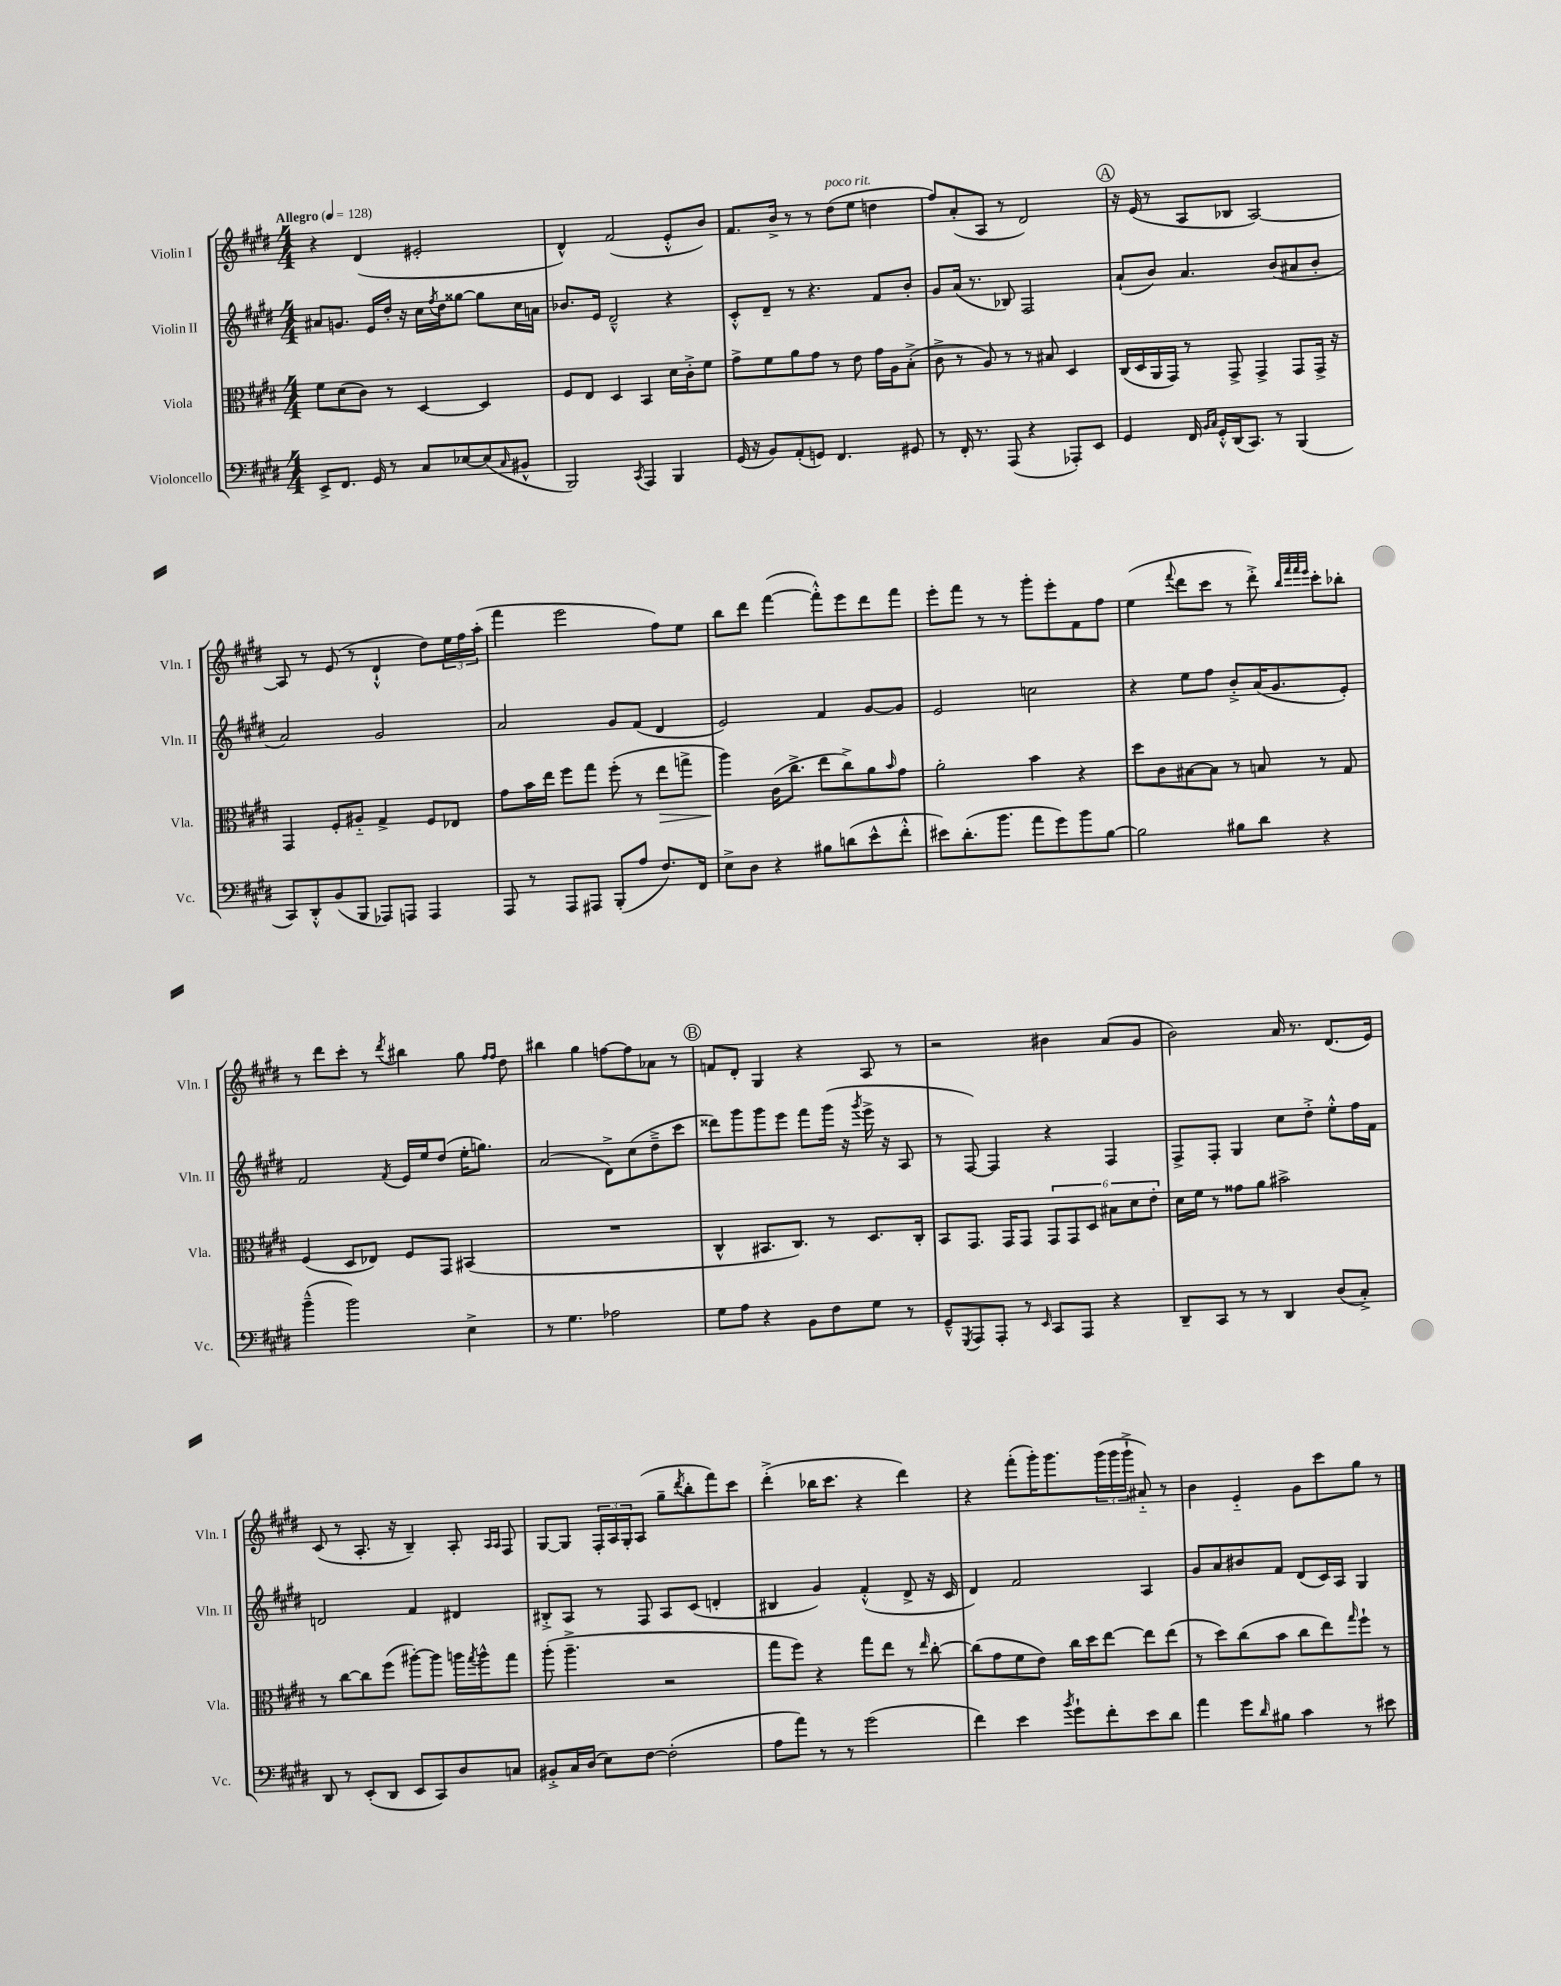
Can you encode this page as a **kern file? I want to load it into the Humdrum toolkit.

**kern	**kern	**dynam	**kern	**kern
*part4	*part3	*part3	*part2	*part1
*staff4	*staff3	*staff3	*staff2	*staff1
*I"Violoncello	*I"Viola	*	*I"Violin II	*I"Violin I
*I'Vc.	*I'Vla.	*	*I'Vln. II	*I'Vln. I
*clefF4	*clefC3	*	*clefG2	*clefG2
*k[f#c#g#d#]	*k[f#c#g#d#]	*	*k[f#c#g#d#]	*k[f#c#g#d#]
*M4/4	*M4/4	*	*M4/4	*M4/4
*MM128	*MM128	*	*MM128	*MM128
=1	=1	=1	=1	=1
!	!	!	!	!LO:TX:a:B:t=Allegro
8EE^/L	8f#\L	.	8a#X/L	4r
8.FF#/J	(8d#\	.	8.gn/J	.
.	8c#\J)	.	.	(4d#/
16GG#/	.	.	16e/LL	.
8r	8r	.	16dd#'/JJ	.
.	.	.	16r	.
8C#/L	[4D#/	.	16cc#\LL	2e#X'/
.	.	.	8qff#/	.
.	.	.	16dd#\J	.
[8E-X/	.	.	[8gg##X\J	.
(8E-/]	4D#/]	.	8gg##\L]	.
16qqC#/	.	.	.	.
8BB#X^^/J	.	.	16cc#\L	.
.	.	.	16an\JJ	.
=2	=2	=2	=2	=2
2BBB/)	8F#/L	.	8.b-X/L	4d#^^/)
.	8E/J	.	.	.
.	.	.	16e/Jk	.
.	4D#/	.	2d#~^^/	(2f#/
8qCC#/	.	.	.	.
4AAA/	4BB/	.	.	.
4BBB/	16d#\LL	.	4r	8e'^^/L
.	16c#'^\J	.	.	.
.	8f#\J	.	.	8b/J)
=3	=3	=3	=3	=3
(16GG#/	8g#^\L	.	8c#'^^/L	8.f#/L
16r	.	.	.	.
8BB/L)	8f#\	.	8d#~/J	.
.	.	.	.	16b^/Jk
(8AA'/	8a\	.	8r	8r
8GGn/J)	8g#\J	.	4.r	8r
!	!	!	!	!LO:TX:a:i:t=poco rit.
4.FF#/	8r	.	.	(8dd#\L
.	8e\	.	.	8ee\J
.	16g#\LL	.	8f#/L	4ddn\
.	16A\J	.	.	.
8GG#X/	(8B'^\J	.	8b'/J	.
=4	=4	=4	=4	=4
8r	8c#^\	.	8g#/L	8ff#/L)
16FF#'/	8r	.	(16a/Jk	(8a'/
8.r	.	.	8.r	.
.	8A/)	.	.	8A/J
(8AAA/	8r	.	8B-X/)	8r
4r	8r	.	2F#/	2d#/)
.	8B#X/	.	.	.
8AAA-X'/L)	4D#/	.	.	.
8EE/J	.	.	.	.
!!LO:REH:place=s1:t=A
=5	=5	=5	=5	=5
4GG#/	(16C#/LL	.	(8a`/L	16r
.	16D#/	.	.	(16e/
.	16AA/	.	8b/J)	8r
.	16GG#/JJ)	.	.	.
16FF#/	8r	.	4.a/	8A/L
16qqBB/LL	.	.	.	.
16qqC#/JJ	.	.	.	.
16GG#'^^/LL	.	.	.	.
(16DD#/J	8GG#^/	.	.	8B-X/J
8.CC#/J)	.	.	.	.
.	4GG#^/	.	.	[2A/)
8r	.	.	(8b/L	.
(4BBB/	8GG#/L	.	8a#X/	.
.	16GG#^/Jk	.	8b'/J	.
.	16r	.	.	.
!!LO:LB:g=z
=6	=6	=6	=6	=6
8CC#/L)	4GG#/	.	2a/)	8A/]
8DD#'^^/	.	.	.	8r
(8BB/	8F#'/L	.	.	(8e/
8BBB/J	8A#X/J	.	.	8r
8AAA-X/L)	4G#^/	.	2g#/	4d#`^^/
8AAAn/J	.	.	.	.
4AAA/	8F#/L	.	.	8dd#\L)
.	8E-X/J	.	.	24ee\L
.	.	.	.	24ff#\
.	.	.	.	(24aa'\JJ
=7	=7	=7	=7	=7
8AAA/	8g#\L	.	2a/	4fff#\
8r	16b\L	.	.	.
.	16ee\JJ	.	.	.
8AAA/L	8ff#\L	.	.	2eee\
8AAA#X/J	8gg#\J	.	.	.
(8BBB'/L	(8ff#'\	.	8g#/L	.
8A/J	8r	.	(8f#/J	.
!	!	!LO:HP:b	!	!
8.F#/L)	8ee\L	>	4d#/	8ff#\L)
.	8ggn^\J	.	.	8ee\J
16FF#/Jk	.	.	.	.
=8	=8	=8	=8	=8
8E^\L	4aa\)	.	2e/)	8bb\L
8D#\J	.	.	.	8ddd#\J
4r	(16c#\KL	]	.	([4fff#\
.	8.cc#^\J	.	.	.
8B#X\L	8ee\L	.	4f#/	8fff#'^^\L])
(8dn\	8cc#^\)	.	.	8eee\
8e^^\	8a\	.	[8g#/L	8ddd#\
.	16qqb/	.	.	.
8f#'^^\J	8g#\J	.	8g#/J]	8fff#\J
=9	=9	=9	=9	=9
8e#X\L)	2a'\	.	2e/	8eee'\L
(8.d#'\	.	.	.	8fff#\J
.	.	.	.	8r
8.b\J	.	.	.	.
.	.	.	.	8r
8a\L	4b\	.	2ccn\	8ggg#'\L
8g#\)	.	.	.	8eee'\
8b\	4r	.	.	8f#\
[8B\J	.	.	.	8ff#\J
=10	=10	=10	=10	=10
2B\]	8dd#\L	.	4r	(4ee\
.	8c#\	.	.	.
.	.	.	.	8qqfff#/
.	[8B#X\	.	8ee\L	8ddd#\L
.	8B#\J]	.	8ff#\J	8ccc#\J
8B#X\L	8r	.	8b'^/L	8r
8d#\J	8Bn/	.	(16a/K	8ddd#'^\)
.	.	.	8.g#/	.
.	.	.	.	32qqbb/LLL
.	.	.	.	32qqfff#/
.	.	.	.	32qqfff#/
.	.	.	.	32qqeee/JJJ
4r	8r	.	.	8ccc#'\L
.	8G#/	.	8e'/J)	8bb-X'\J
!!LO:LB:g=z
=11	=11	=11	=11	=11
(4b~^^\	(4F#/	.	2f#/	8r
.	.	.	.	8ddd#\L
2b\)	8D#/L	.	.	8ccc#'\J
.	8E-X/J)	.	.	8r
.	.	.	8qf#/	8qddd#/
.	8F#/L	.	16e/LL	4bb#X\
.	.	.	16ee/J	.
.	8GG#/J	.	(8dd#/J	.
4E^\	(4BB#X/	.	16ee'\KL	8gg#\
.	.	.	8.ggn\J)	.
.	.	.	.	16qqff#/LL
.	.	.	.	16qqff#/JJ
.	.	.	.	8dd#\
=12	=12	=12	=12	=12
8r	1r	.	(2a/	4bb#X\
4.G#\	.	.	.	.
.	.	.	.	4gg#\
2A-X\	.	.	8d#^\L)	[8ffn\L
.	.	.	(8cc#\	8ff\]
.	.	.	8dd#~^\	8a-X\J
.	.	.	8ccc#\J	8r
!!LO:REH:place=s1:t=B
=13	=13	=13	=13	=13
8G#\L	4C#^^/	.	8ddd##X\L)	8fn/L
8A\J	.	.	8ggg#\	8d#'/J
4r	8.BB#X/L	.	8ggg#\	4G#/
.	.	.	8eee\J	.
.	8.C#/J)	.	.	.
8BB\L	.	.	8fff#\L	4r
8F#\	8r	.	(16ggg#\Jk	.
.	.	.	16r	.
.	.	.	8qggg#/	.
8G#\J	8.D#/L	.	16eee^\	8A/
.	.	.	16r	.
8r	.	.	8A/	8r
.	16C#'/Jk	.	.	.
=14	=14	=14	=14	=14
8GG#~^^/L	8BB/L	.	8r	2r
8qGGG#/	.	.	.	.
8AAA/	8.GG#/J	.	[8F#/)	.
8AAA'/J	.	.	4F#/]	.
.	16GG#/KL	.	.	.
8r	8GG#/J	.	.	.
16qqEE/	.	.	.	.
8CC#/L	12GG#/L	.	4r	4b#X\
.	12GG#/	.	.	.
8AAA/J	.	.	.	.
.	12D#/J	.	.	.
4r	12B#X\L	.	4F#/	(8a/L
.	12d#\	.	.	.
.	.	.	.	8g#/J
.	12e'\J	.	.	.
=15	=15	=15	=15	=15
8DD#~/L	16d#\LL	.	8F#^/L	2b\)
.	16f#\JJ	.	.	.
8CC#/J	8r	.	8F#'/J	.
8r	8g##X\L	.	4G#/	.
8r	8a\J	.	.	.
4DD#/	2b#X^\	.	8cc#\L	16a/
.	.	.	.	8.r
.	.	.	8dd#'^\J	.
(8D#/L	.	.	8ee'^^\L	(8.d#/L
8C#'^/J)	.	.	16ff#\L	.
.	.	.	16f#\JJ	16e/Jk)
!!LO:LB:g=z
=16	=16	=16	=16	=16
8DD#/	8r	.	2dn/	(8c#/
8r	[8cc#\L	.	.	8r
(8EE'/L	8cc#\]	.	.	8.A'/
8DD#/J	(8ff#\J	.	.	.
.	.	.	.	16r
8EE/L	[8aa#X'\L)	.	4f#/	4B~/)
8CC#/)	8aa#\J]	.	.	.
8D#/	16aan\LL	.	4d#X/	8A'/
.	8qgg#/	.	.	.
.	16aa^^\J	.	.	.
.	.	.	.	16qqA/LL
.	.	.	.	16qqA/JJ
8Cn/J	8gg#\J	.	.	8F#/
=17	=17	=17	=17	=17
8BB#X'^/L	(8aa'\	.	8B#X'^/L	[8G#/L
16C#/L	4.aa~^\	.	8A/J	8G#/J]
(16D#/JJ	.	.	.	.
8E\L)	.	.	8r	24F#'/LL
.	.	.	.	24A/
.	.	.	.	24G#'/J
[8F#\J	.	.	8F#/	(8A/J
(2F#'\]	2r	.	8A/L	8gg#~\L
.	.	.	.	8qddd#/
.	.	.	(8c#/J	8bb'\
.	.	.	4dn'/	8fff#\)
.	.	.	.	8ccc#\J
=18	=18	=18	=18	=18
8A\L	8gg#\L	.	4B#X/	(4ddd#'^\
8a\J)	8ff#\J)	.	.	.
8r	4r	.	4g#/)	16bb-X\KL
.	.	.	.	8.ccc#\J
8r	.	.	.	.
(2g#\	8gg#\L	.	(4f#'^^/	4r
.	8ee\J	.	.	.
.	8r	.	8d#^/	4ddd#\)
.	16qqee/	.	.	.
.	[8cc#'\	.	16r	.
.	.	.	16c#/	.
=19	=19	=19	=19	=19
4f#\)	(8cc#\L]	.	4d#/)	4r
.	8g#\	.	.	.
4e\	8f#\	.	2f#/	(8fff#'\L
.	8e\J)	.	.	16ggg#'\K)
.	.	.	.	8.ggg#\
8qb/	.	.	.	.
8g#`\L	16cc#\LL	.	.	.
.	16dd#\J	.	.	.
8f#'\	[8ee\J	.	.	(24ggg#\L
.	.	.	.	24ggg#\
.	.	.	.	24ggg#`^\JJ
8e\	8ee\L]	.	4A/	8a#X/)
8d#\J	(8ee\J	.	.	8r
=20	=20	=20	=20	=20
4a\	8r	.	8g#/L	4b\
.	8dd#\L)	.	8a/	.
8g#\L	(8cc#\	.	8b#X/	4e/
16qqd#/	.	.	.	.
8B#X\J	8b\J	.	8f#/J	.
4c#\	8cc#\L	.	(8d#/L	8g#\L
.	8ee\)	.	16c#/L)	8ccc#\
.	.	.	16A/JJ	.
.	16qqgg#/	.	.	.
8r	8ff#`\J	.	4G#/	8gg#\J
8e#X\	8r	.	.	8r
==	==	==	==	==
*-	*-	*-	*-	*-
